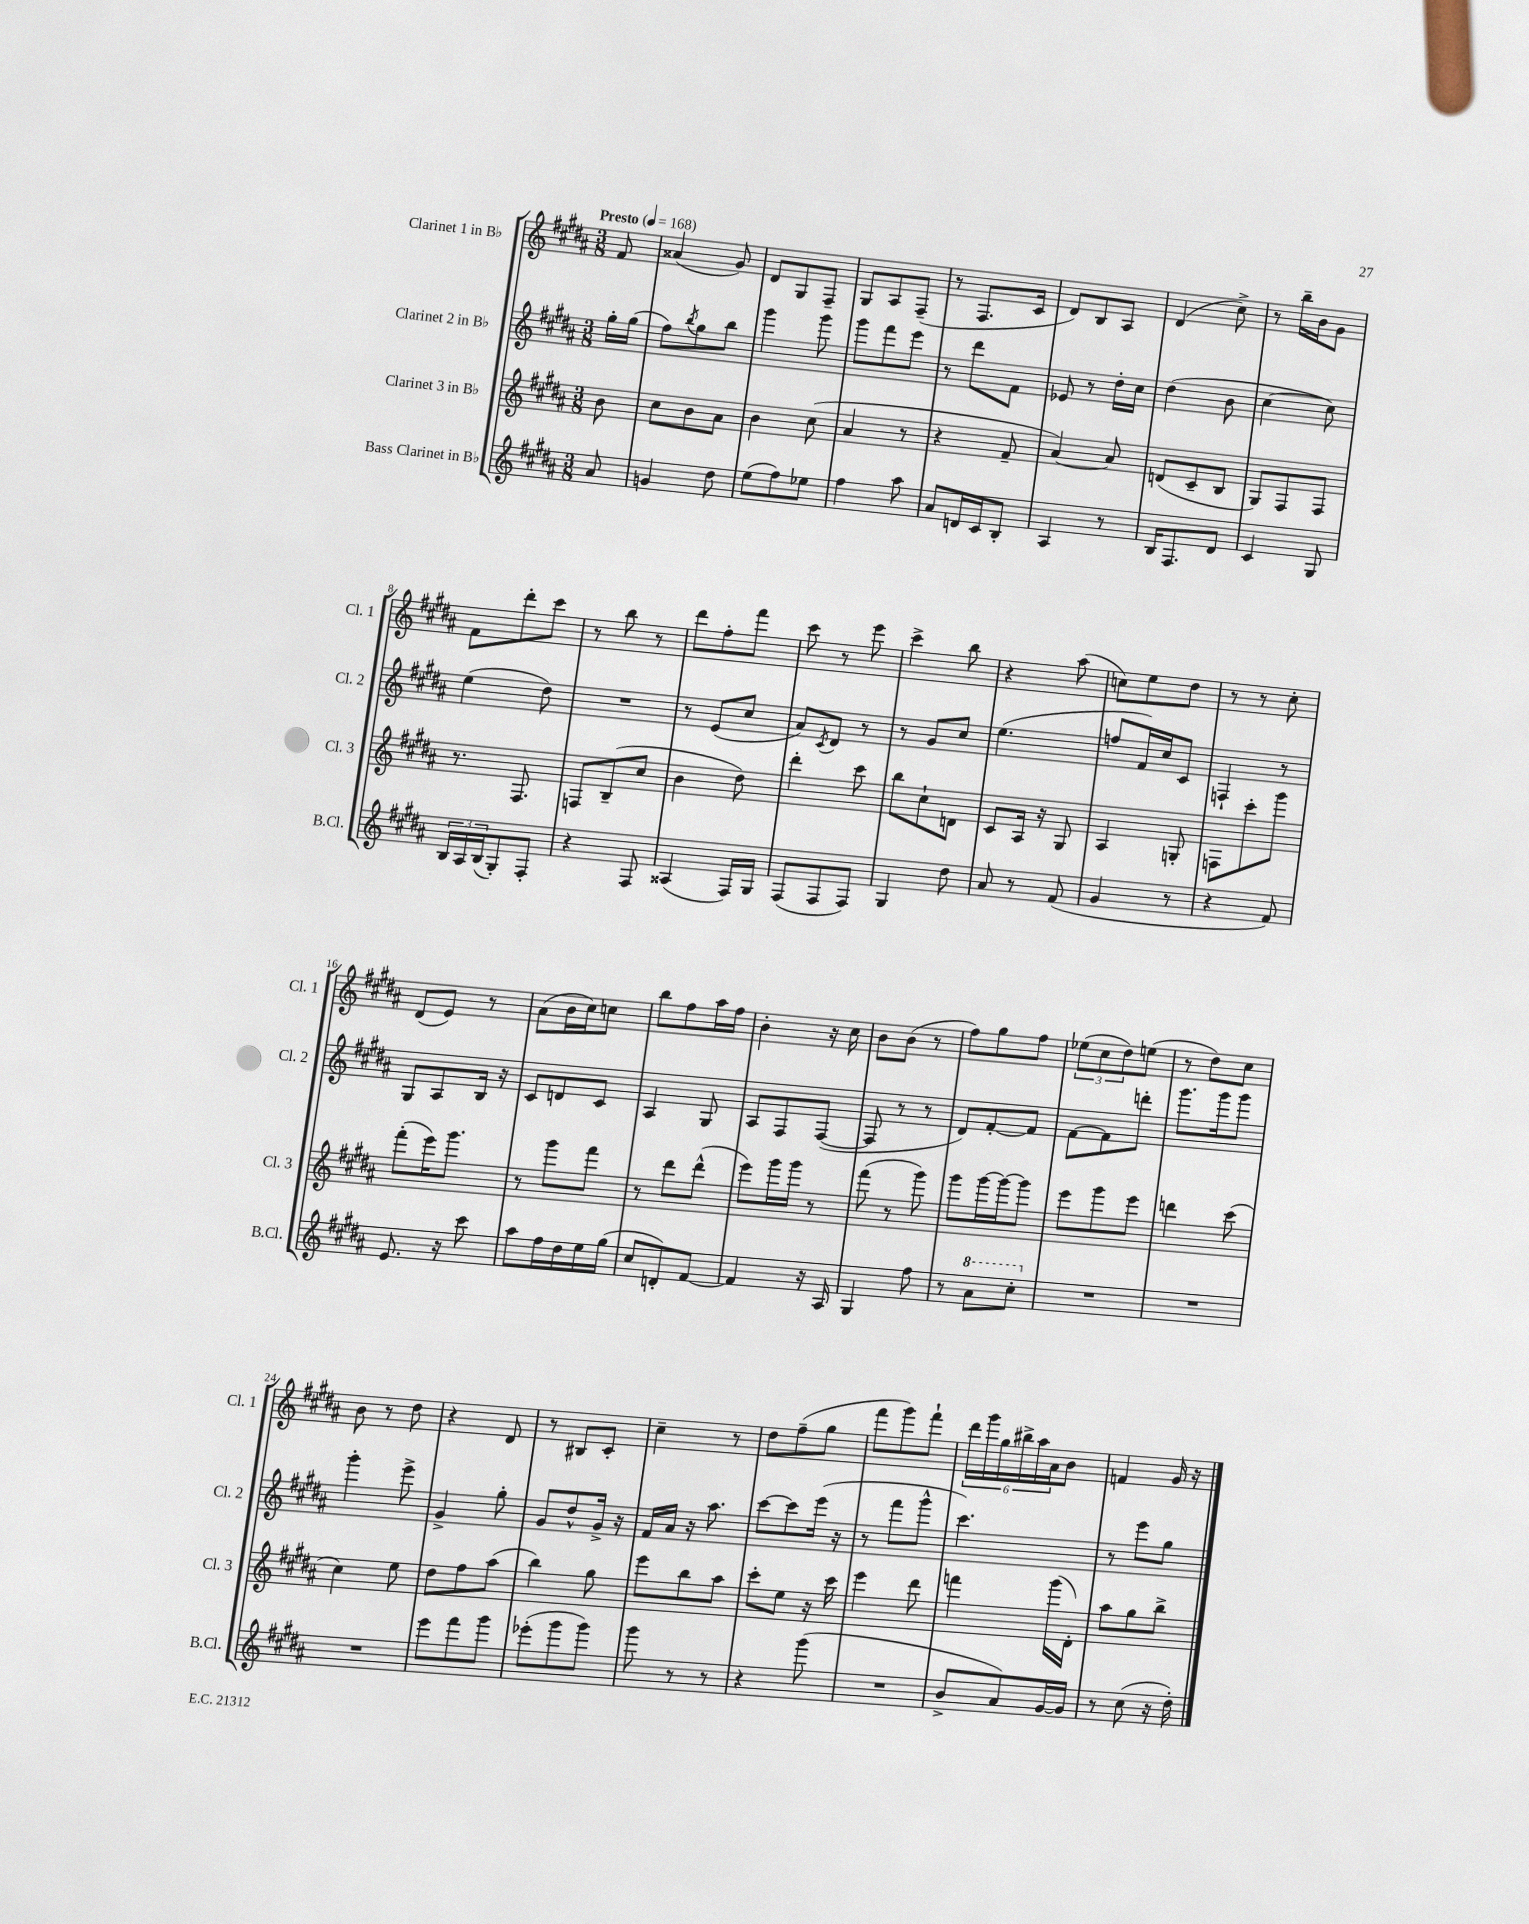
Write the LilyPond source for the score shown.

<<
\new StaffGroup <<
\new Staff = "s0" \with { instrumentName = "Clarinet 1 in Bb" shortInstrumentName = "Cl. 1" } {
    \clef treble \key b \major \numericTimeSignature \time 3/8 \partial 8 \tempo "Presto" 4 = 168
    fis'8 |
    aisis'4( gis'8) |
    dis'8 gis8 fis8-- |
    gis8 ais8 fis8--( |
    r8 fis8. cis'16 |
    dis'8) b8 ais8 |
    dis'4( cis''8->) |
    r8 b''16-- b'16 gis'8 |
    fis'8 dis'''8-. cis'''8 |
    r8 b''8 r8 |
    dis'''8 fis''8-. fis'''8 |
    cis'''8 r8 e'''8 |
    cis'''4-> b''8 |
    r4 ais''8( |
    c''8) e''8 dis''8 |
    r8 r8 cis''8-. |
    dis'8( e'8) r8 |
    ais'8( b'16 cis''16) c''8 |
    b''8 fis''8 ais''16 fis''16 |
    b'4-. r16 cis''16 |
    b'8 b'8( r8 |
    fis''8) gis''8 fis''8 |
    \tuplet 3/2 { ees''8( cis''8 dis''8) } e''8( |
    r8 dis''8) cis''8 |
    b'8 r8 dis''8 |
    r4 dis'8 |
    r8 bis8 cis'8-. |
    cis''4-- r8 |
    dis''8 fis''8--( gis''8 |
    fis'''8 gis'''8) fis'''8-! |
    \tuplet 6/4 { dis'''16 gis'''16 gis''16 bis''16-> ais''16 ais'16 } b'8 |
    f'4 gis'16 r16 \bar "|." |
}
\new Staff = "s1" \with { instrumentName = "Clarinet 2 in Bb" shortInstrumentName = "Cl. 2" } {
    \clef treble \key b \major \numericTimeSignature \time 3/8 \partial 8
    gis''16-. gis''16( |
    fis''8) \acciaccatura { b''8 } gis''8 b''8 |
    gis'''4 gis'''8 |
    gis'''8 fis'''8 e'''8 |
    r8 dis'''8 fis'8 |
    ees'8 r8 dis''16-. cis''16 |
    dis''4( b'8 |
    cis''4~ cis''8) |
    e''4( dis''8) |
    R4. |
    r8 e'8( cis''8 |
    ais'8) \acciaccatura { cis'8 } dis'8 r8 |
    r8 gis'8 cis''8 |
    e''4.( |
    f''8 fis'16) cis''16 cis'8 |
    f4-! r8 |
    gis8 ais8 b16 r16 |
    cis'8 d'8 cis'8 |
    ais4 gis8 |
    ais8 fis8 fis8~( |
    fis8 r8 r8 |
    dis'8) fis'8~-. fis'8 |
    fis'8~ fis'8 d'''8-. |
    gis'''8. gis'''16 gis'''8 |
    gis'''4-. e'''8-> |
    gis'4-> gis''8-. |
    gis'8 dis''8-^ gis'16-> r16 |
    fis'16 ais'16 r16 ais''8. |
    cis'''8~ cis'''8 e'''16( r16 |
    r8 fis'''8 gis'''8-^ |
    cis'''4.) |
    r8 e'''8 gis''8 \bar "|." |
}
\new Staff = "s2" \with { instrumentName = "Clarinet 3 in Bb" shortInstrumentName = "Cl. 3" } {
    \clef treble \key b \major \numericTimeSignature \time 3/8 \partial 8
    b'8 |
    cis''8 b'8 ais'8 |
    b'4 cis''8( |
    ais'4 r8 |
    r4 fis'8-- |
    ais'4~) ais'8 |
    d'8( cis'8-- b8 |
    gis8) fis8 fis8 |
    r8. fis8. |
    f8 b8--( cis''8 |
    b'4 dis''8) |
    dis'''4-. cis'''8 |
    b''8 cis''8-! d'8 |
    cis'8 ais16 r16 gis8 |
    ais4 g8-. |
    f8 cis'''8-. gis'''8 |
    fis'''8-.( e'''16) gis'''8. |
    r8 gis'''8 fis'''8 |
    r8 dis'''8 dis'''8-^( |
    e'''8) gis'''16 gis'''16 r8 |
    fis'''8( r8 gis'''8) |
    gis'''8 gis'''16~ gis'''16~ gis'''8 |
    e'''8 gis'''8 e'''8 |
    d'''4 cis'''8( |
    cis''4) e''8 |
    dis''8 fis''8 ais''8( |
    b''4) gis''8 |
    e'''8 b''8 ais''8 |
    cis'''8-. e''8 r16 cis'''16 |
    e'''4 dis'''8 |
    f'''4 gis'''16( dis'16-.) |
    ais''8 gis''8 b''8-> \bar "|." |
}
\new Staff = "s3" \with { instrumentName = "Bass Clarinet in Bb" shortInstrumentName = "B.Cl." } {
    \clef treble \key b \major \numericTimeSignature \time 3/8 \partial 8
    ais'8 |
    g'4 dis''8 |
    e''8( fis''8) ees''8 |
    fis''4 ais''8 |
    ais'8 d'16 cis'16 b8-. |
    ais4 r8 |
    b16 fis8. dis'8 |
    cis'4 gis8 |
    \tuplet 3/2 { b16 ais16 b16( } gis8-.) fis8-. |
    r4 fis8 |
    aisis4( fis16) gis16 |
    fis8( fis8 fis8) |
    gis4 dis''8 |
    ais'8 r8 fis'8( |
    gis'4 r8 |
    r4 fis'8) |
    e'8. r16 cis'''8 |
    ais''8 fis''16 dis''16 e''16 gis''16( |
    cis''8 d'8-.) fis'8~ |
    fis'4 r16 ais16 |
    gis4 fis''8 |
    r8 \ottava #1 ais''8 cis'''8-. \ottava #0 |
    R4. |
    R4. |
    R4. |
    e'''8 fis'''8 gis'''8 |
    ees'''8-.( gis'''8 gis'''8) |
    gis'''8 r8 r8 |
    r4 gis'''8( |
    R4. |
    b'8-> ais'8) gis'16~ gis'16 |
    r8 cis''8( r16 dis''16-.) \bar "|." |
}
>>
>>
